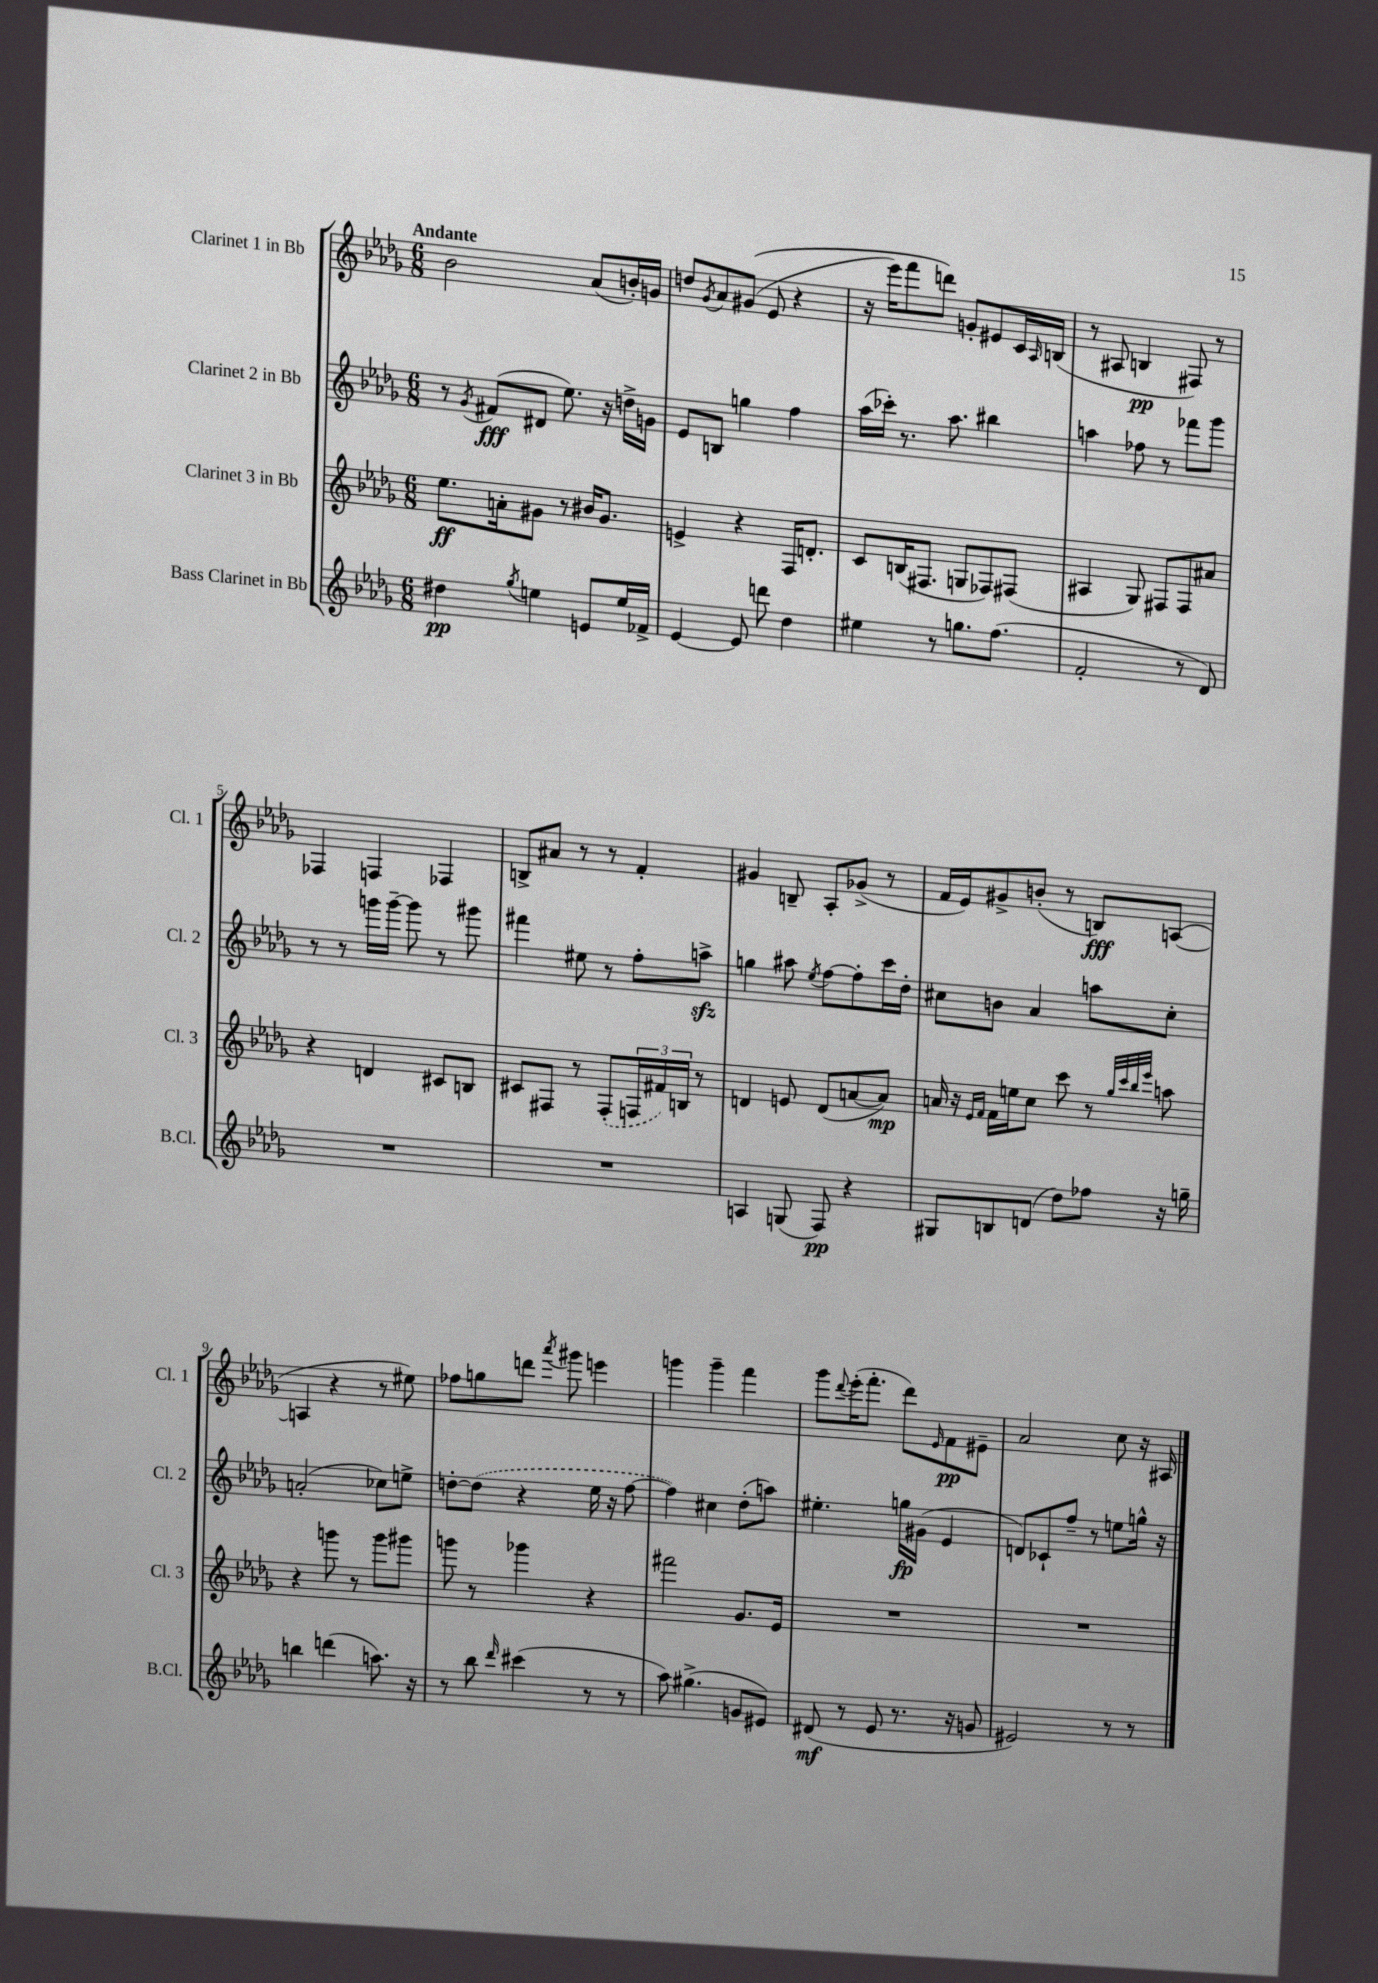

**kern	**dynam	**kern	**dynam	**kern	**dynam	**kern	**dynam
*part4	*part4	*part3	*part3	*part2	*part2	*part1	*part1
*staff4	*staff4	*staff3	*staff3	*staff2	*staff2	*staff1	*staff1
*I"Bass Clarinet in Bb	*	*I"Clarinet 3 in Bb	*	*I"Clarinet 2 in Bb	*	*I"Clarinet 1 in Bb	*
*I'B.Cl.	*	*I'Cl. 3	*	*I'Cl. 2	*	*I'Cl. 1	*
*clefG2	*	*clefG2	*	*clefG2	*	*clefG2	*
*k[b-e-a-d-g-]	*	*k[b-e-a-d-g-]	*	*k[b-e-a-d-g-]	*	*k[b-e-a-d-g-]	*
*M6/8	*	*M6/8	*	*M6/8	*	*M6/8	*
=1	=1	=1	=1	=1	=1	=1	=1
!	!	!	!	!	!	!LO:TX:a:B:t=Andante	!
4dd#X\	pp	8.ee-\L	ff	8r	.	2b-\	.
.	.	.	.	8qg-/	.	.	.
.	.	.	.	(8f#X/L	fff	.	.
.	.	16an'\k	.	.	.	.	.
8qgg-/	.	.	.	.	.	.	.
4een\	.	8g#X\J	.	8d#X/J	.	.	.
.	.	8r	.	8.ee-\)	.	.	.
8en/L	.	16b#X/KL	.	.	.	(8a-/L	.
.	.	8.g#/J	.	16r	.	.	.
16ee/L	.	.	.	16ddn^\LL	.	16bn'/L)	.
16f-X^/JJ	.	.	.	16gn\JJ	.	16gn/JJ	.
=2	=2	=2	=2	=2	=2	=2	=2
[4e-/	.	4en^/	.	8e-/L	.	8ddn/L	.
.	.	.	.	.	.	8qg-/	.
.	.	.	.	8Bn/J	.	8a-/	.
8e-/]	.	4r	.	4ggn\	.	((8g#X/J	.
8dddn\	.	.	.	.	.	8e-/	.
4dd-\	.	16F/KL	.	4ff\	.	4r	.
.	.	8.dn'/J	.	.	.	.	.
=3	=3	=3	=3	=3	=3	=3	=3
4ee#X\	.	8c/L	.	(16aa-\LL	.	16r	.
.	.	.	.	16ccc-X'\JJ)	.	16eee-\KL)	.
.	.	(16Bn/K	.	8.r	.	8fff\	.
.	.	8.F#X/J	.	.	.	.	.
8r	.	.	.	.	.	8dddn\J)	.
.	.	.	.	8.aa-\	.	.	.
8.ggn\L	.	8Gn/L	.	.	.	8gn'/L	.
.	.	8F-X/)	.	4bb#X\	.	8e#X/	.
(8.ff\J	.	.	.	.	.	.	.
.	.	(8F#X/J	.	.	.	16c/L	.
.	.	.	.	.	.	16qqA-/	.
.	.	.	.	.	.	(16Bn/JJ	.
=4	=4	=4	=4	=4	=4	=4	=4
2f'/	.	4A#X/	.	4aan\	.	8r	.
.	.	.	.	.	.	8A#X/	.
.	.	8G-/)	.	8ff-X\	.	4Bn/	pp
.	.	8F#X/L	.	8r	.	.	.
8r	.	8F#/	.	8fff-X\L	.	8F#X/)	.
8d-/)	.	8a#X/J	.	8ggg-\J	.	8r	.
!!LO:LB:g=z
=5	=5	=5	=5	=5	=5	=5	=5
2.r	.	4r	.	8r	.	4F-X/	.
.	.	.	.	8r	.	.	.
.	.	4dn/	.	16gggn\LL	.	4Fn/	.
.	.	.	.	[16ggg~\JJ	.	.	.
.	.	.	.	8ggg\]	.	.	.
.	.	8c#X/L	.	8r	.	4F-X/	.
.	.	8Bn/J	.	8ggg#X\	.	.	.
=6	=6	=6	=6	=6	=6	=6	=6
2.r	.	8c#X/L	.	4fff#X\	.	8Bn^/L	.
.	.	8F#X/J	.	.	.	8a#X/J	.
.	.	8r	.	8ee#X\	.	8r	.
.	.	(8F#'/L	.	8r	.	8r	.
.	.	24Fn/L	.	8ff'\L	.	4f'/	.
.	.	24f#X/)	.	.	.	.	.
.	.	24Bn/JJ	.	.	.	.	.
.	.	8r	.	8aanzz^\J	.	.	.
=7	=7	=7	=7	=7	=7	=7	=7
4An/	.	4dn/	.	4ggn\	.	4g#X/	.
(8Gn/	.	8en/	.	8aa#X\	.	8Bn~/	.
.	.	.	.	8qee-/	.	.	.
8F/)	pp	(8d/L	.	[8ff\L	.	8A-'/L	.
4r	.	[8an/	.	8ff'\]	.	(8g-X^/J	.
.	.	8a/J])	mp	16ccc\L	.	8r	.
.	.	.	.	16dd-'\JJ	.	.	.
=8	=8	=8	=8	=8	=8	=8	=8
8G#X/L	.	16an/	.	8cc#X\L	.	16f/LL	.
.	.	16r	.	.	.	16e-/J)	.
.	.	16qqe-/LL	.	.	.	.	.
.	.	16qqf/JJ	.	.	.	.	.
8Bn/	.	16f\LL	.	8bn\J	.	8g#X^/	.
.	.	16een\J	.	.	.	.	.
(8dn/J	.	8cc\J	.	4a-/	.	(8bn'/J	.
8dd-\L)	.	8ccc\	.	.	.	8r	.
8ff-X\J	.	8r	.	8aan\L	.	8Bn/L)	fff
.	.	32qqgg-/LLL	.	.	.	.	.
.	.	32qqccc/	.	.	.	.	.
.	.	32qqbb-/	.	.	.	.	.
.	.	32qqeee-/JJJ	.	.	.	.	.
16r	.	8aan\	.	8cc#'\J	.	([8An/J	.
16ggn~\	.	.	.	.	.	.	.
!!LO:LB:g=z
=9	=9	=9	=9	=9	=9	=9	=9
4bbn\	.	4r	.	(2an'/	.	4An/]	.
(4dddn\	.	8gggn\	.	.	.	4r	.
.	.	8r	.	.	.	.	.
8.aan\)	.	8ggg\L	.	8cc-X\L)	.	8r	.
.	.	8ggg#X\J	.	8een^\J	.	8ee#X\)	.
16r	.	.	.	.	.	.	.
=10	=10	=10	=10	=10	=10	=10	=10
8r	.	8gggn\	.	[8ddn'\L	.	8ff-X\L	.
8bb-\	.	8r	.	(8dd\J]	.	8ggn\	.
16qqddd-/	.	.	.	.	.	.	.
(4ccc#X\	.	4ggg-X\	.	4r	.	8dddn\J	.
.	.	.	.	.	.	8qaaa-/	.
.	.	.	.	.	.	8ggg#X\	.
8r	.	4r	.	16ee-\	.	4eeen\	.
.	.	.	.	16r	.	.	.
8r	.	.	.	[8ff\	.	.	.
=11	=11	=11	=11	=11	=11	=11	=11
8aa-\)	.	2fff#X\	.	4ff\])	.	4gggn\	.
(4.gg#X^\	.	.	.	.	.	.	.
.	.	.	.	4cc#X\	.	4ggg~\	.
8gn/L	.	8.g-/L	.	(8dd-'\L	.	4fff\	.
8e#X/J)	.	.	.	8aan\J)	.	.	.
.	.	16e-/Jk	.	.	.	.	.
=12	=12	=12	=12	=12	=12	=12	=12
(8d#X/	mf	2.r	.	4.ee#X'\	.	8ggg-\L	.
.	.	.	.	.	.	8qqddd-/	.
8r	.	.	.	.	.	(16eee-'\K	.
.	.	.	.	.	.	8.fff'\J	.
8e-/	.	.	.	.	.	.	.
8.r	.	.	.	16ggn\LL	fp	8ddd-\L)	.
.	.	.	.	(16g#X\JJ	.	.	.
.	.	.	.	.	.	16qqe-/	.
.	.	.	.	4e-/	.	8f\	pp
16r	.	.	.	.	.	.	.
8gn/	.	.	.	.	.	8e#X~\J	.
=13	=13	=13	=13	=13	=13	=13	=13
2e#X/)	.	2.r	.	8dn/L)	.	2a-/	.
.	.	.	.	8c-X`/	.	.	.
.	.	.	.	8ff~/J	.	.	.
.	.	.	.	8r	.	.	.
8r	.	.	.	8een\L	.	8cc\	.
8r	.	.	.	16ggn^^\Jk	.	16r	.
.	.	.	.	16r	.	16A#X/	.
==	==	==	==	==	==	==	==
*-	*-	*-	*-	*-	*-	*-	*-
